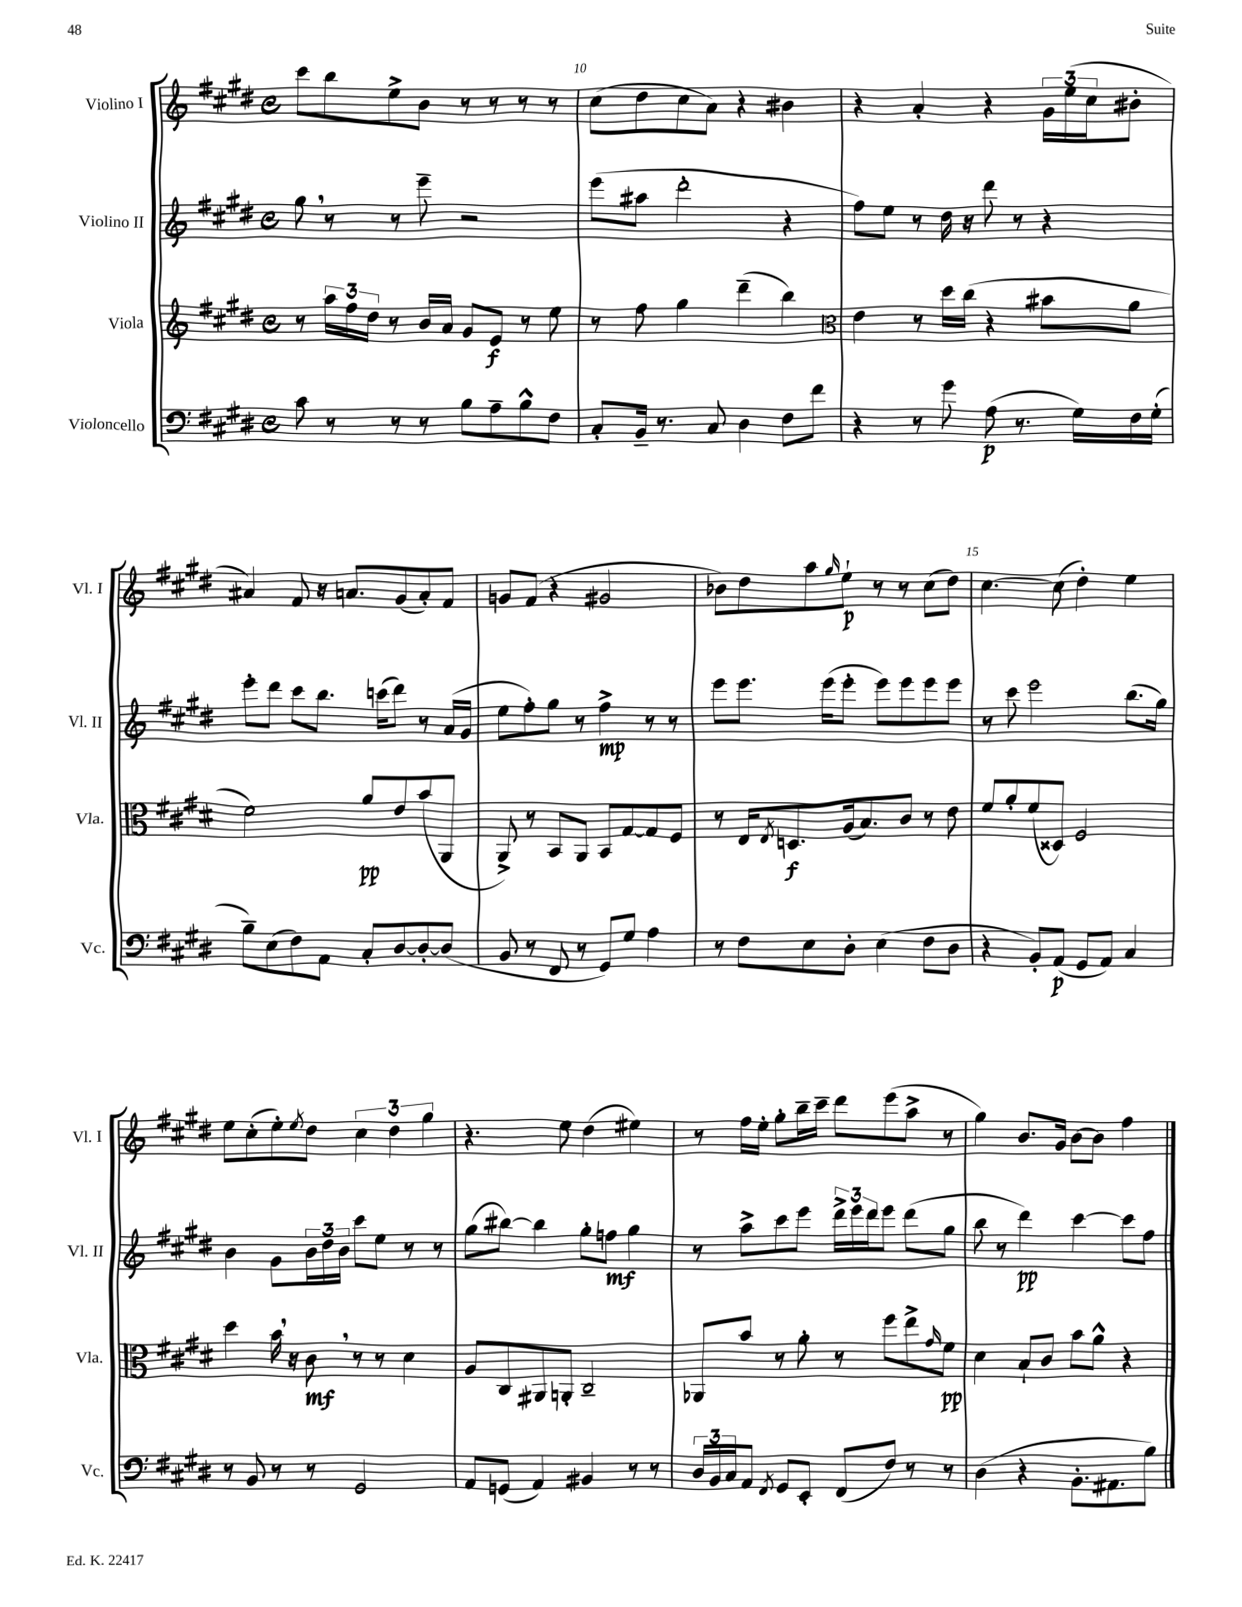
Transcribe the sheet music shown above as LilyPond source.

<<
\new StaffGroup <<
\new Staff = "s0" \with { instrumentName = "Violino I" shortInstrumentName = "Vl. I" } {
    \clef treble \key e \major \defaultTimeSignature \time 4/4
    cis'''8 b''8 e''8-> b'8 r8 r8 r8 r8 |
    cis''8( dis''8 cis''8 a'8) r4 bis'4 |
    r4 a'4-. r4 \tuplet 3/2 { gis'16 e''16( cis''16 } bis'8-. |
    ais'4) fis'8 r16 a'8. gis'8( a'8-.) fis'8 |
    g'8 fis'8( r4 gis'2 |
    bes'8) dis''8 a''8 \grace { gis''16 } e''8-!\p r8 r8 cis''8( dis''8) |
    cis''4.~ cis''8( dis''4-.) e''4 |
    e''8 cis''8-.( e''8-.) \acciaccatura { e''8 } dis''8 \tuplet 3/2 { cis''4 dis''4 gis''4 } |
    r4. e''8 dis''4( eis''4) |
    r8 fis''16 e''16-. gis''8-. b''16-- cis'''16-- dis'''8 e'''8( a''8-> r8 |
    gis''4) b'8. gis'16 b'8~ b'8 fis''4 \bar "|." |
}
\new Staff = "s1" \with { instrumentName = "Violino II" shortInstrumentName = "Vl. II" } {
    \clef treble \key e \major \defaultTimeSignature \time 4/4
    gis''8 \breathe r8 r8 e'''8-- r2 |
    e'''8( ais''8 dis'''2-. r4 |
    fis''8) e''8 r8 dis''16 r16 dis'''8 r8 r4 |
    e'''8-. dis'''8 cis'''8 b''8. c'''16( dis'''8) r8 a'16( gis'16 |
    e''8 fis''8-.) gis''8 r8 fis''4->\mp r8 r8 |
    e'''8 e'''8. e'''16( e'''8-. e'''8) e'''8 e'''8 e'''8 |
    r8 cis'''8 e'''2 b''8.( gis''16) |
    b'4 gis'8 \tuplet 3/2 { b'16 dis''16 b'16 } cis'''8 e''8 r8 r8 |
    gis''8( bis''8~) bis''4 gis''8-. f''8\mf gis''4 |
    r8 a''8-> cis'''8 e'''8 \tuplet 3/2 { dis'''16-> e'''16 dis'''16 } e'''8 dis'''8( gis''8 |
    b''8 r8 dis'''4\pp) cis'''4~ cis'''8 fis''8 \bar "|." |
}
\new Staff = "s2" \with { instrumentName = "Viola" shortInstrumentName = "Vla." } {
    \clef treble \key e \major \defaultTimeSignature \time 4/4
    r8 \tuplet 3/2 { a''16 fis''16 dis''16 } r8 b'16 a'16 gis'8 e'8\f r8 e''8 |
    r8 fis''8 gis''4 dis'''4--( b''4) |
    \clef alto e'4 r8 dis''16 cis''16( r4 bis'8 a'8 |
    fis'2) a'8\pp e'8 b'8( a,8 |
    a,8->) r8 b,8 a,8 b,8 gis8~ gis8 fis8 |
    r8 e16 \acciaccatura { e8 } d8.\f a16( b8.) cis'8 r8 e'8 |
    fis'8 a'8-. fis'8( disis8) fis2 |
    dis''4 b'16 \breathe r16 cis'8\mf \breathe r8 r8 dis'4 |
    a8 cis8 ais,8 a,8-. cis2-- |
    aes,8 b'8 r8 a'8-. r8 fis''8 e''8-> \grace { gis'16 } fis'8\pp |
    dis'4 b8-! cis'8 b'8 a'8-^ r4 \bar "|." |
}
\new Staff = "s3" \with { instrumentName = "Violoncello" shortInstrumentName = "Vc." } {
    \clef bass \key e \major \defaultTimeSignature \time 4/4
    cis'8 r8 r8 r8 b8 a8-- b8-^ fis8 |
    cis8-. b,16-- r8. cis8 dis4 fis8 fis'8 |
    r4 r8 gis'8 a8\p( r8. gis16) fis16 gis16-.( |
    b8--) e8( fis8) a,8 cis8-. dis8~ dis8~-. dis8( |
    b,8 r8 fis,8 r8 gis,8) gis8 a4 |
    r8 fis8 e8 dis8-. e4( fis8 dis8 |
    r4 b,8-.) a,8\p( gis,8 a,8) cis4 |
    r8 b,8 r8 r8 gis,2 |
    a,8 g,8( a,4) bis,4 r8 r8 |
    \tuplet 3/2 { dis16 b,16 cis16 } a,8 \acciaccatura { fis,8 } gis,8 e,8-. fis,8( fis8) r8 r8 |
    dis4( r4 b,8.-. ais,8. b8) \bar "|." |
}
>>
>>
\layout { \context { \Score currentBarNumber = #9 \override BarNumber.break-visibility = ##(#f #t #t) barNumberVisibility = #(every-nth-bar-number-visible 5) } }
